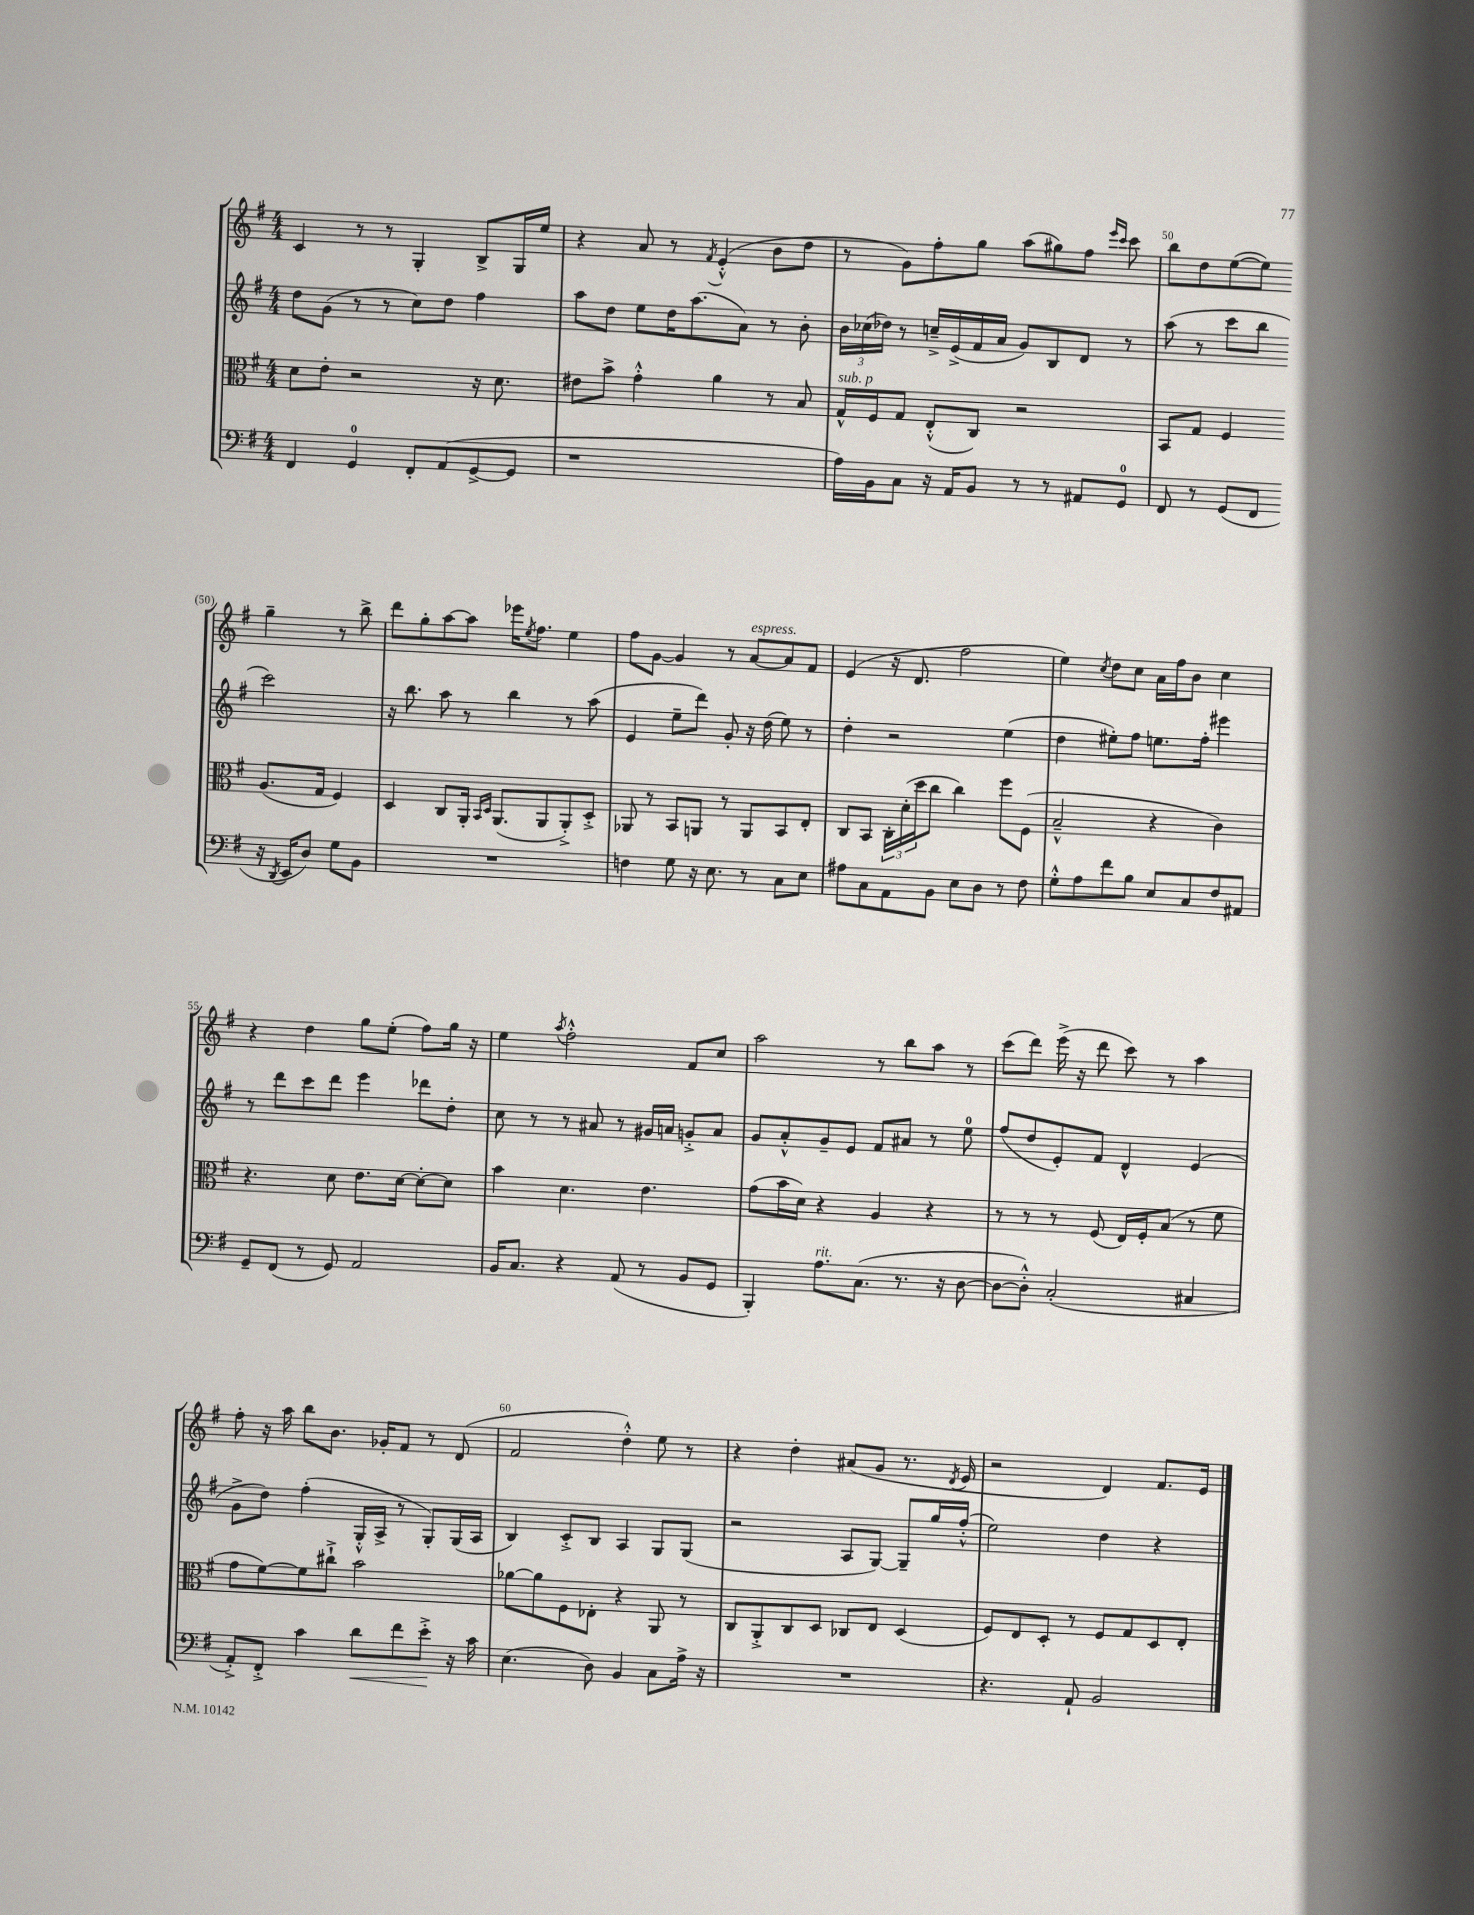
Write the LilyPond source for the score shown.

<<
\new StaffGroup <<
\new Staff = "s0" {
    \clef treble \key g \major \numericTimeSignature \time 4/4
    c'4 r8 r8 g4-. b8-> g16 e''16 |
    r4 a'8 r8 \acciaccatura { fis'8 } e'4-.-^( b'8 d''8 |
    r8 g'8) fis''8-. g''8 a''8( gis''8) fis''8 \grace { e'''16 c'''16 } c'''8 |
    b''8 d''8 e''8~( e''8) g''4-- r8 b''8-> |
    d'''8 g''8-. a''8~ a''8 ees'''16 \acciaccatura { e''8 } fis''8. e''4 |
    fis''8 g'8~ g'4 r8 a'8~^\markup { \italic "espress." } a'8 fis'8 |
    e'4( r16 d'8. fis''2 |
    e''4) \acciaccatura { c''8 } d''8 c''8 a'16 fis''16 b'8 c''4 |
    r4 d''4 g''8 e''8-.( fis''8) g''16 r16 |
    e''4 \acciaccatura { a''8 } fis''2-.-^ fis'8 c''8 |
    a''2 r8 b''8 a''8 r8 |
    c'''8( d'''8) e'''16->( r16 d'''8 c'''8) r8 a''4 |
    fis''8-. r16 a''16 b''8 b'8. ges'16-. fis'8 r8 d'8( |
    fis'2 d''4-.-^) e''8 r8 |
    r4 d''4-. ais'8( g'8 r8. \acciaccatura { d'8 } e'16 |
    r2 d'4) fis'8. e'16 \bar "|." |
}
\new Staff = "s1" {
    \clef treble \key g \major \numericTimeSignature \time 4/4
    d''8 g'8( r8 r8 c''8) d''8 fis''4 |
    a''8 d''8 e''8 d''16 a''8.( a'8) r8 b'8-. |
    \tuplet 3/2 { b'16 ces''16( des''16) } r8 c''16---> e'16->( fis'16 a'16 g'8) b8 d'8 r8 |
    a''8( r8 c'''8 b''8 c'''2) |
    r16 b''8. a''8 r8 b''4 r8 a''8( |
    e'4 e''8-- d'''8) g'8-. r16 d''16( e''8) r8 |
    d''4-. r2 e''4( |
    d''4 eis''8-.) fis''8 e''8. fis''16-. eis'''4 |
    r8 d'''8 c'''8 d'''8 e'''4 des'''8 d''8-. |
    c''8 r8 r8 ais'8 r8 gis'16 a'16 g'8-.-> a'8 |
    g'8 a'8-.-^ g'8-- e'8 fis'8 ais'8 r8 e''8-0 |
    fis''8( d''8 e'8-.) fis'8 d'4-^ e'4( |
    g'8-> d''8) fis''4-.( g16-.-^ a16-> r8 g8-.) g16( a16 |
    b4) c'8-.-> b8 a4 g8 g8( |
    r2 a8 g8~) g8-- g''16 fis''16-.-^( |
    e''2) d''4 r4 \bar "|." |
}
\new Staff = "s2" {
    \clef alto \key g \major \numericTimeSignature \time 4/4
    d'8 e'8-. r2 r16 d'8. |
    eis'8 b'8-> g'4-.-^ a'4 r8 b8 |
    g16-^^\markup { \italic "sub. p" } fis16 g8 e8-.-^( c8) r2 |
    b,8 g8 fis4 a8.( g16 fis4) |
    d4 c8 a,16-. \grace { b,16 d16 } a,8.( a,8 a,8-.->) d8-.-> |
    aes,8 r8 b,8 a,8 r8 a,8 b,8 e8-. |
    c8 b,8 \tuplet 3/2 { c16-. d'16-.( d''16 } c''8 c''4) fis''8 fis8( |
    b2---^ r4 c'4) |
    r4. d'8 e'8. d'16~ d'8~-. d'8 |
    b'4 d'4. e'4. |
    g'8( b'16 d'16) r4 a4 r4 |
    r8 r8 r8 fis8( e16) fis16-. b8( r8 fis'8 |
    g'8 fis'8~) fis'8 cis''8-!-> b'2 |
    aes'8~ aes'8 fis8 ees8-. r4 a,8 r8 |
    c8 a,8-.-> c8 d8 ces8 e8 d4( |
    fis8) e8 d8-. r8 fis8 g8 d8 e8-. \bar "|." |
}
\new Staff = "s3" {
    \clef bass \key g \major \numericTimeSignature \time 4/4
    fis,4 g,4-0 fis,8-. a,8( g,8~-> g,8 |
    r1 |
    a16) b,16 c8 r16 a,16 b,8 r8 r8 ais,8 g,8-0 |
    fis,8 r8 g,8( fis,8 r16 \acciaccatura { d,8 } e,16 d8) g8 b,8 |
    R1 |
    f4 g8 r16 e8. r8 c8 e8 |
    ais8 c8 a,8 b,8 e8 d8 r8 fis8 |
    g8-.-^ a8 fis'8 b8 e8 c8 fis8 ais,8 |
    g,8-- fis,8( r8 g,8) a,2 |
    b,16 c8. r4 a,8( r8 b,8 g,8 |
    b,,4-.) a8.^\markup { \italic "rit." } c8.( r8. r16 d8~ |
    d8~ d8-.-^) c2-.( cis4 |
    a,8-.->) fis,8-.-> c'4 d'8\< fis'8 e'8-.->\! r16 c'16 |
    e4.( d8) b,4 c8 a16-> r16 |
    R1 |
    r4. a,8-! b,2 \bar "|." |
}
>>
>>
\layout { \context { \Score currentBarNumber = #47 \override BarNumber.break-visibility = ##(#f #t #t) barNumberVisibility = #(every-nth-bar-number-visible 5) } }
